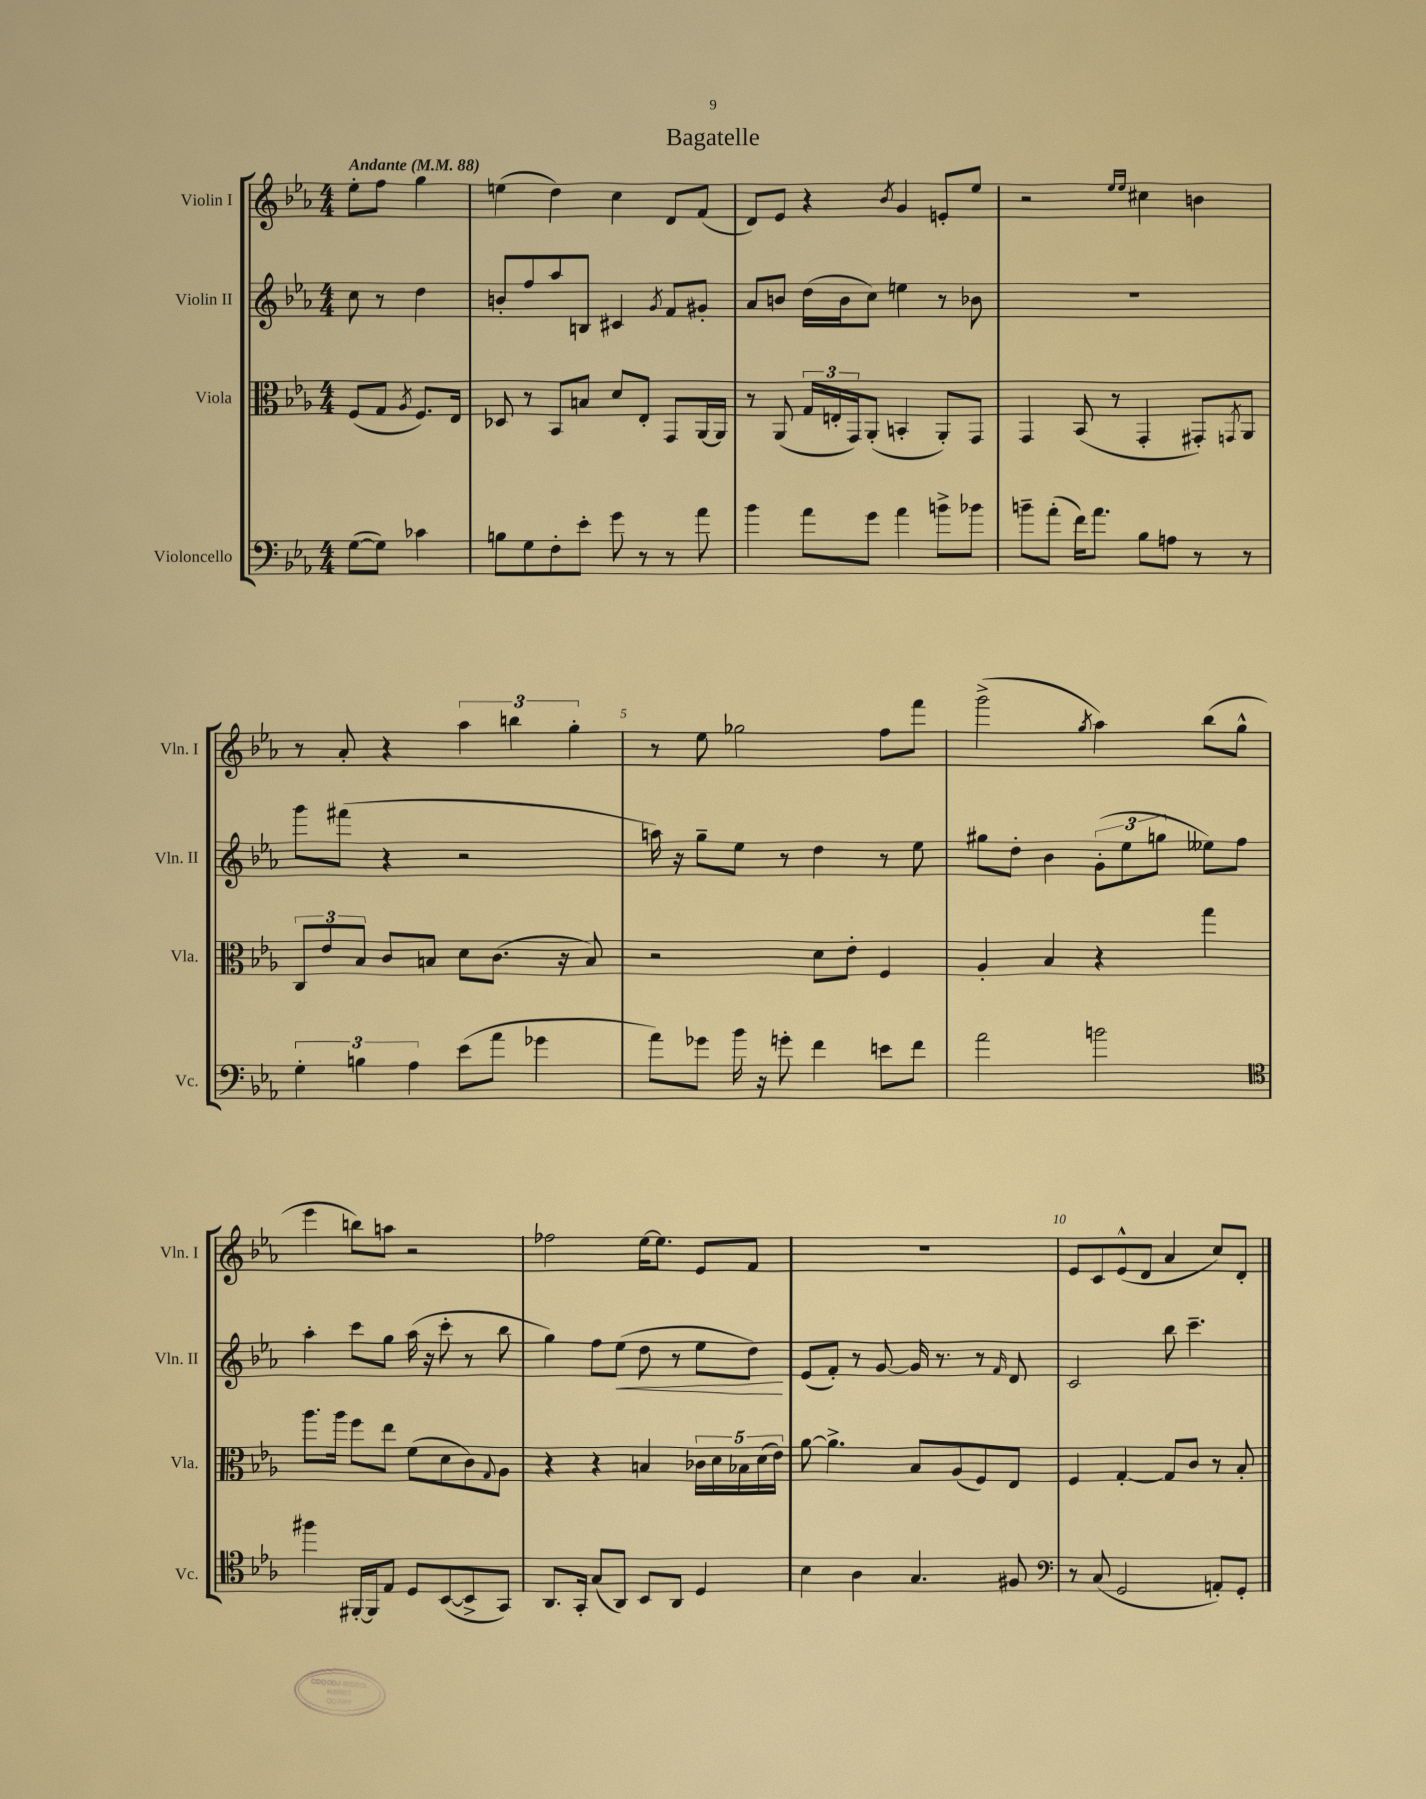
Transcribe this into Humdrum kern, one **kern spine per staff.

**kern	**kern	**kern	**dynam	**kern
*part4	*part3	*part2	*part2	*part1
*staff4	*staff3	*staff2	*staff2	*staff1
*I"Violoncello	*I"Viola	*I"Violin II	*	*I"Violin I
*I'Vc.	*I'Vla.	*I'Vln. II	*	*I'Vln. I
*clefF4	*clefC3	*clefG2	*	*clefG2
*k[b-e-a-]	*k[b-e-a-]	*k[b-e-a-]	*	*k[b-e-a-]
*M4/4	*M4/4	*M4/4	*	*M4/4
*MM88	*MM88	*MM88	*	*MM88
=	=	=	=	=
!	!	!	!	!LO:TX:a:B:t=Andante
([8G\L	(8F/L	8cc\	.	8ee-'\L
8G\J])	8G/J	8r	.	8ff\J
.	8qA-/	.	.	.
4c-X\	8.F/L)	4dd\	.	4gg\
.	16E-/Jk	.	.	.
=1	=1	=1	=1	=1
8Bn\L	8D-X/	8bn'/L	.	(4een\
8G\	8r	8ff/	.	.
8F'\	8BB-/L	8aa-/	.	4dd\)
8e-'\J	8Bn/J	8Bn/J	.	.
8g\	8d/L	4c#X/	.	4cc\
8r	8E-'/J	.	.	.
.	.	8qg/	.	.
8r	8GG/L	8f/L	.	8d/L
8a-\	[16AA-/L	8g#X'/J	.	(8f/J
.	16AA-/JJ]	.	.	.
=2	=2	=2	=2	=2
4b-\	8r	8a-/L	.	8d/L)
.	(8AA-/	8bn/J	.	8e-/J
8a-\L	24G/LL	(16dd\LL	.	4r
.	24En'/	.	.	.
.	.	16b\J	.	.
.	24GG/J)	.	.	.
8g\J	(8AA-'/J	8cc\J)	.	.
.	.	.	.	8qb-/
4a-\	4BBn'/	4een\	.	4g/
8bn^\L	8AA-'/L)	8r	.	8en'/L
8b-X\J	8GG/J	8b-X\	.	8ee-/J
=3	=3	=3	=3	=3
8bn~\L	4GG/	1r	.	2r
(8a-'\J	.	.	.	.
16f\KL)	(8BB-/	.	.	.
8.a-\J	.	.	.	.
.	8r	.	.	.
.	.	.	.	16qqee-/LL
.	.	.	.	16qqee-/JJ
8B-\L	4GG'/	.	.	4cc#X\
8An\J	.	.	.	.
8r	8GG#X'/L)	.	.	4bn\
.	8qGGn/	.	.	.
8r	8AA-/J	.	.	.
!!LO:LB:g=z
=4	=4	=4	=4	=4
6G'\	12C/L	8ggg\L	.	8r
.	12e-/	.	.	.
.	.	(8fff#X\J	.	8a-'/
6Bn\	12B-/J	.	.	.
.	8c/L	4r	.	4r
6A-\	.	.	.	.
.	8Bn/J	.	.	.
(8e-\L	8d\L	2r	.	6aa-\
8a-\J	(8.c\J	.	.	.
.	.	.	.	6bbn\
4g-X\	.	.	.	.
.	16r	.	.	.
.	.	.	.	6gg'\
.	8B/)	.	.	.
=5	=5	=5	=5	=5
8a-\L)	2r	16aan\)	.	8r
.	.	16r	.	.
8g-X\J	.	8gg~\L	.	8ee-\
16b-\	.	8ee-\J	.	2gg-X\
16r	.	.	.	.
8gn'\	.	8r	.	.
4f\	8d\L	4dd\	.	.
.	8e-'\J	.	.	.
8en\L	4F/	8r	.	8ff\L
8f\J	.	8ee-\	.	8fff\J
=6	=6	=6	=6	=6
2a-\	4A-'/	8gg#X\L	.	(2ggg^\
.	.	8dd'\J	.	.
.	4B-/	4b-\	.	.
.	.	.	.	8qgg/
2bn\	4r	(12g'\L	.	4aa-\)
.	.	12ee-\	.	.
.	.	12ggn\J	.	.
.	4gg\	8ee--X\L)	.	(8bb-\L
.	.	8ff\J	.	8gg^^\J
!!LO:LB:g=z
=7	=7	=7	=7	=7
*clefC4	*	*	*	*
4ff#X\	8.aa-\L	4aa-'\	.	4eee-\
.	16aa-\Jk	.	.	.
[16FF#X'/LL	8ff\L	8ccc\L	.	8bbn\L)
16FF#/J]	.	.	.	.
8E-/J	8ee-\J	8gg\J	.	8aan\J
8D/L	(8f\L	(16aa-\	.	2r
.	.	16r	.	.
([8BB-/	8d\	8ccc'\	.	.
8BB-^/]	8c\)	8r	.	.
.	8qqG/	.	.	.
8GG/J)	8A-\J	8bb-\	.	.
=8	=8	=8	=8	=8
8.AA-/L	4r	4gg\)	.	2ff-X\
16GG'/Jk	.	.	.	.
(8G/L	4r	8ff\L	.	.
!	!	!	!LO:HP:b	!
8AA-/J)	.	(8ee-\J	<	.
8BB-/L	4Bn/	8dd\	.	[16ee-\KL
.	.	.	.	8.ee-\J]
8AA-/J	.	8r	.	.
4D/	20c-X\LL	8ee-\L	.	8e-/L
.	20d\	.	.	.
.	20B-X\	.	.	.
.	.	8dd\J)	.	8f/J
.	(20d\	.	.	.
.	20e-\JJ)	.	.	.
.	.	.	[	.
=9	=9	=9	=9	=9
4B-\	[8a-\	(8e-/L	.	1r
.	4.a-^\]	8f'/J)	.	.
4A-\	.	8r	.	.
.	.	[8g/	.	.
4.G/	8B-/L	16g/]	.	.
.	.	8.r	.	.
.	(8A-/	.	.	.
.	8F/)	8r	.	.
.	.	16qqf/	.	.
8F#X/	8E-/J	8d/	.	.
=10	=10	=10	=10	=10
*clefF4	*	*	*	*
8r	4F/	2c/	.	8e-/L
(8C/	.	.	.	8c/
2GG/	[4G'/	.	.	(8e-^^/
.	.	.	.	8d/J
.	8G/L]	8bb-\	.	4a-/
.	8c/J	4.ccc~\	.	.
8AAn'/L)	8r	.	.	8cc/L)
8GG'/J	8B-'/	.	.	8d'/J
==	==	==	==	==
*-	*-	*-	*-	*-
